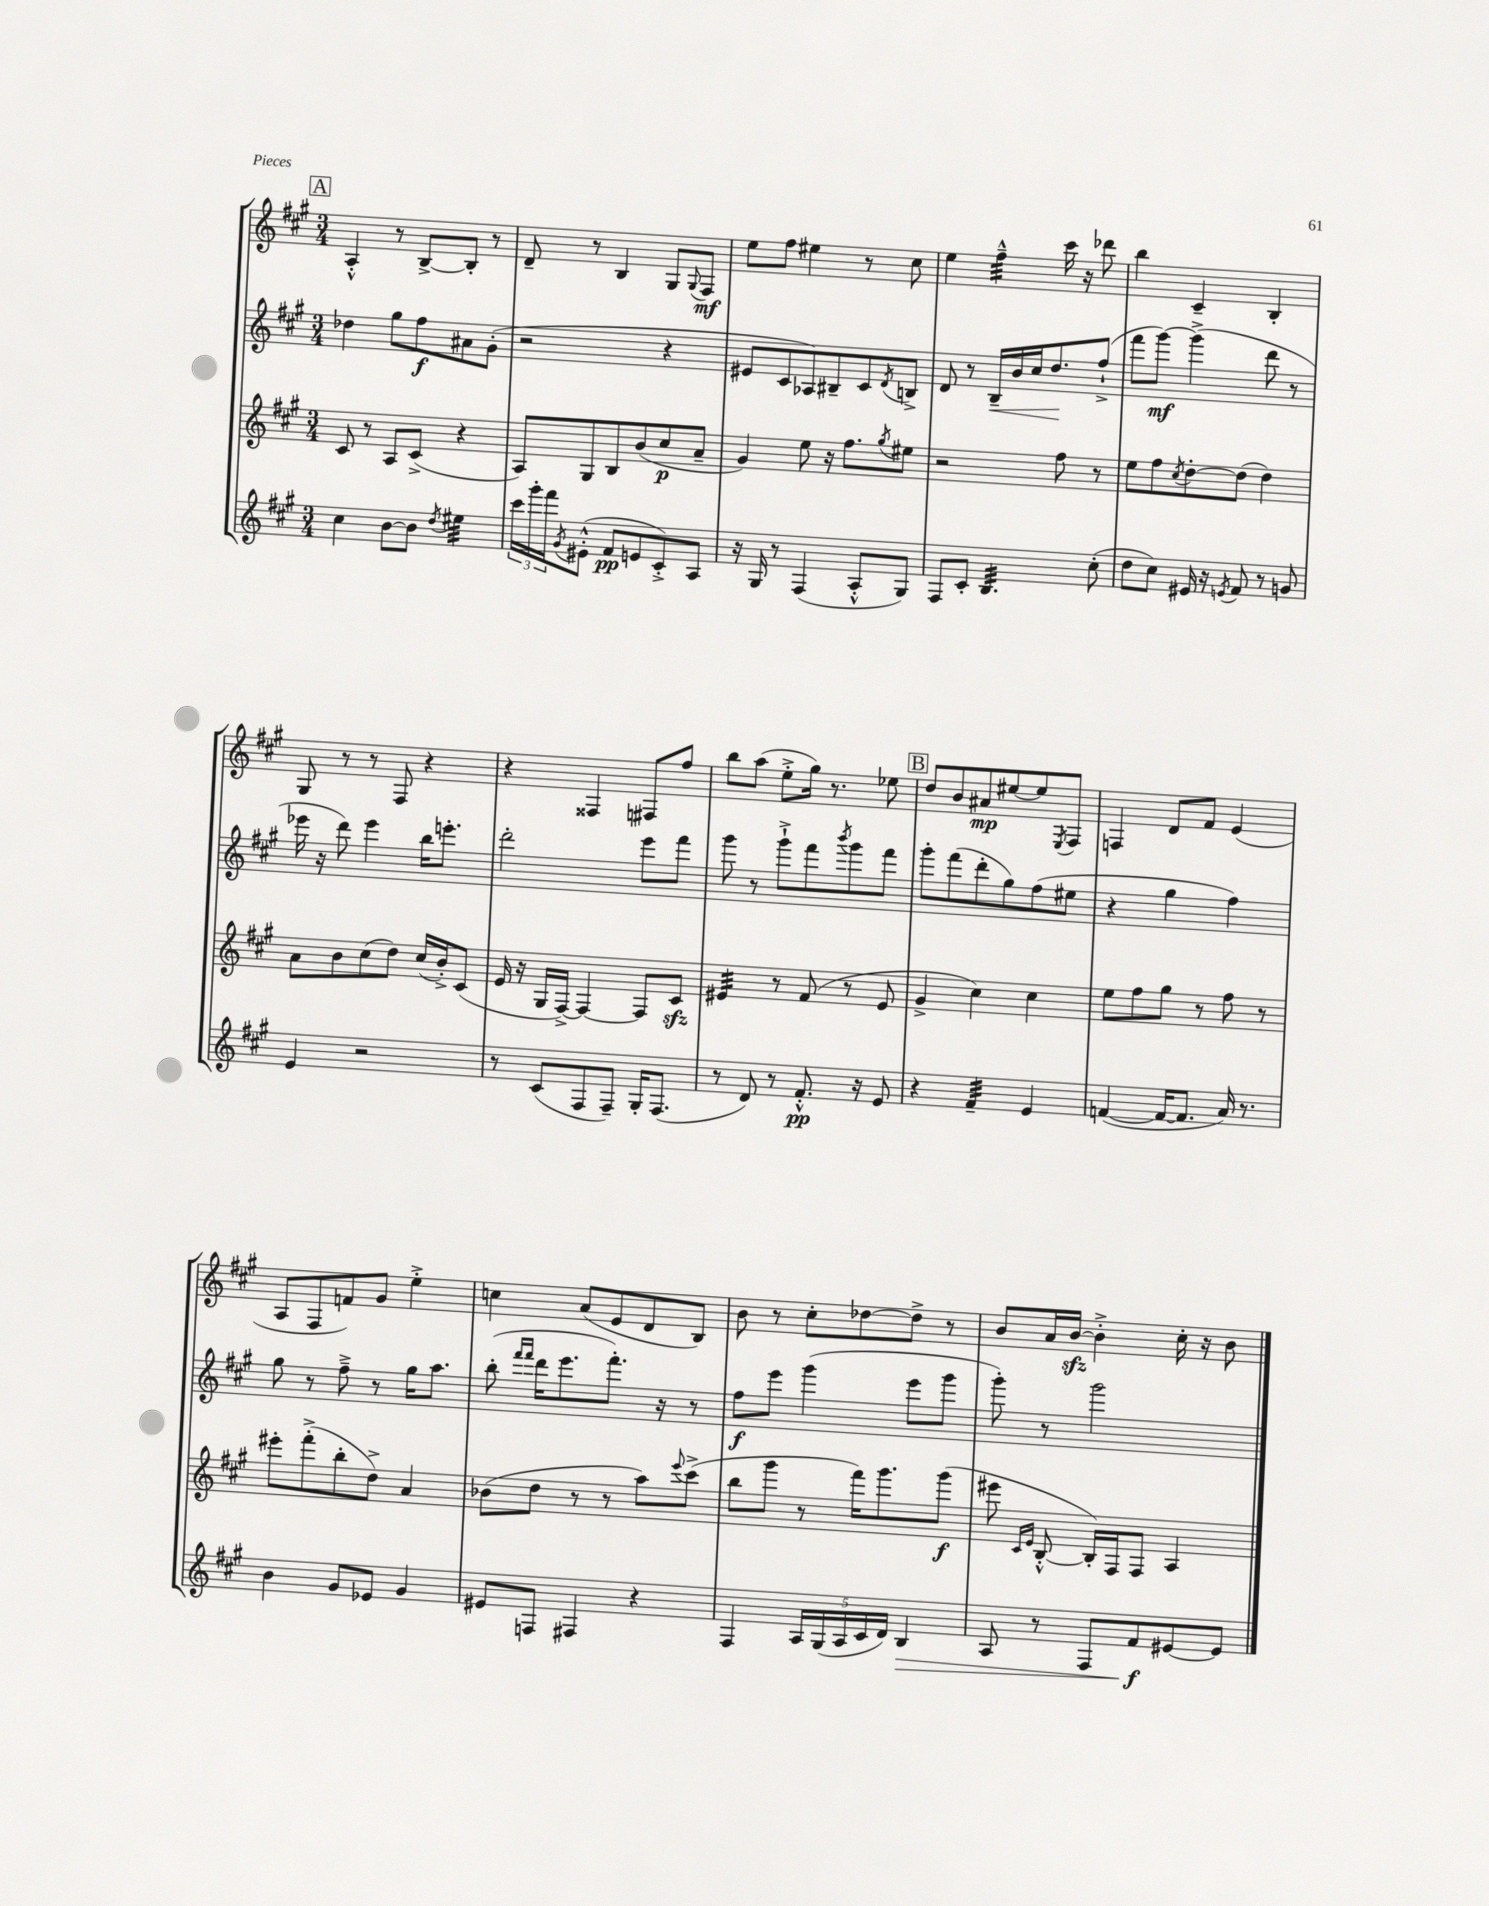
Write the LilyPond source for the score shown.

<<
\new StaffGroup <<
\new Staff = "s0" {
    \clef treble \key a \major \numericTimeSignature \time 3/4
    \mark \markup { \box "A" } a4-.-^ r8 b8~-> b8-. r8 |
    d'8-- r8 b4 gis8 \appoggiatura { gis8 } fis8\mf |
    e''8 fis''8 eis''4 r8 cis''8 |
    e''4 fis''4:32---^ cis'''16 r16 des'''8 |
    b''4 cis'4-- b4-. |
    gis8 r8 r8 fis8 r4 |
    r4 fisis4 fis8 fis''8 |
    b''8 a''8( e''8-.-> gis''16) r8. ees''8 |
    \mark \markup { \box "B" } d''8 b'8 ais'8\mp eis''8~ eis''8 \acciaccatura { e8 } fis8 |
    f4 d'8 fis'8 e'4( |
    a8 fis8 f'8) gis'8 e''4-.-> |
    c''4 a'8( e'8 d'8 b8) |
    b'8 r8 cis''8-. des''8~ des''8-> r8 |
    b'8 a'16 b'16~\sfz b'4-.-> cis''16-. r16 b'8 \bar "|." |
}
\new Staff = "s1" {
    \clef treble \key a \major \numericTimeSignature \time 3/4
    \mark \markup { \box "A" } des''4 gis''8 fis''8\f ais'8 gis'8-.( |
    r2 r4 |
    eis'8 cis'8 aes8) bis8-- cis'8 \acciaccatura { d'8 } b8-> |
    d'8 r8 b16--\< b'16 cis''16 d''8.\! fis''8-!->( |
    fis'''8 gis'''8~\mf) gis'''4->( d'''8 r8 |
    ees'''16 r16 d'''8) ees'''4 b''16 e'''8.-. |
    d'''2-. e'''8 fis'''8 |
    gis'''8 r8 gis'''8-!-> fis'''8 \acciaccatura { b'''8 } gis'''8 fis'''8 |
    \mark \markup { \box "B" } gis'''8-. fis'''8( d'''8-. gis''8) fis''8( eis''8 |
    r4 gis''4 fis''4) |
    gis''8 r8 fis''8---> r8 gis''16 a''8. |
    b''8-.( \grace { fis'''16 fis'''16 } d'''16 e'''8. fis'''8.-.) r16 r8 |
    fis''8\f e'''8 gis'''4( e'''8 gis'''8 |
    gis'''8-.) r8 gis'''2 \bar "|." |
}
\new Staff = "s2" {
    \clef treble \key a \major \numericTimeSignature \time 3/4
    \mark \markup { \box "A" } cis'8 r8 a8 cis'8->( r4 |
    a8) gis8 b8 b'8( cis''8\p a'8-- |
    gis'4) e''8 r16 fis''8. \acciaccatura { gis''8 } eis''8 |
    r2 fis''8 r8 |
    e''8 fis''8 \acciaccatura { cis''8 } d''8~-. d''8( d''4) |
    a'8 b'8 cis''8( d''8) cis''16( b'16-.->) cis'8( |
    e'16 r16 gis16 fis16~->) fis4~ fis8 cis'8\sfz |
    eis'4:32 r8 fis'8( r8 eis'8 |
    \mark \markup { \box "B" } gis'4-> cis''4) cis''4 |
    e''8 fis''8 gis''8 r8 fis''8 r8 |
    eis'''8-. fis'''8-.->( b''8-. d''8->) a'4 |
    bes'8( d''8 r8 r8 a''8) \appoggiatura { e'''8 } cis'''8->( |
    b''8 gis'''8 r8 fis'''16) gis'''8. gis'''8\f( |
    eis'''8 \grace { cis'16 e'16 } b8~-.-^ b16-.) fis16 fis8 a4 \bar "|." |
}
\new Staff = "s3" {
    \clef treble \key a \major \numericTimeSignature \time 3/4
    \mark \markup { \box "A" } cis''4 b'8~ b'8 \acciaccatura { d''8 } eis''4:32 |
    \tuplet 3/2 { cis'''16 gis'''16-. fis'''16 } \acciaccatura { gis'8 } eis'8-.-^( fis'8\pp e'8 cis'8-.->) a8 |
    r16 gis16 r8 fis4( a8-.-^ gis8) |
    fis8 cis'8-. b4.:32 cis''8-.( |
    d''8 cis''8) eis'16 r16 \acciaccatura { e'8 } fis'8 r8 g'8 |
    e'4 r2 |
    r8 cis'8( fis8 fis8--) gis16-. fis8.( |
    r8 d'8) r8 fis'8.-.-^\pp r16 e'8 |
    \mark \markup { \box "B" } r4 fis'4:32-- e'4 |
    f'4~( f'16~ f'8. a'16) r8. |
    b'4 gis'8 ees'8 gis'4 |
    eis'8 f8 fis4 r4 |
    fis4 \tuplet 5/4 { a16 gis16( a16 cis'16 d'16) } b4\> |
    a8 r8 fis8 fis'8\f\! eis'8~ eis'8 \bar "|." |
}
>>
>>
\layout { \context { \Score \remove "Bar_number_engraver" } }
